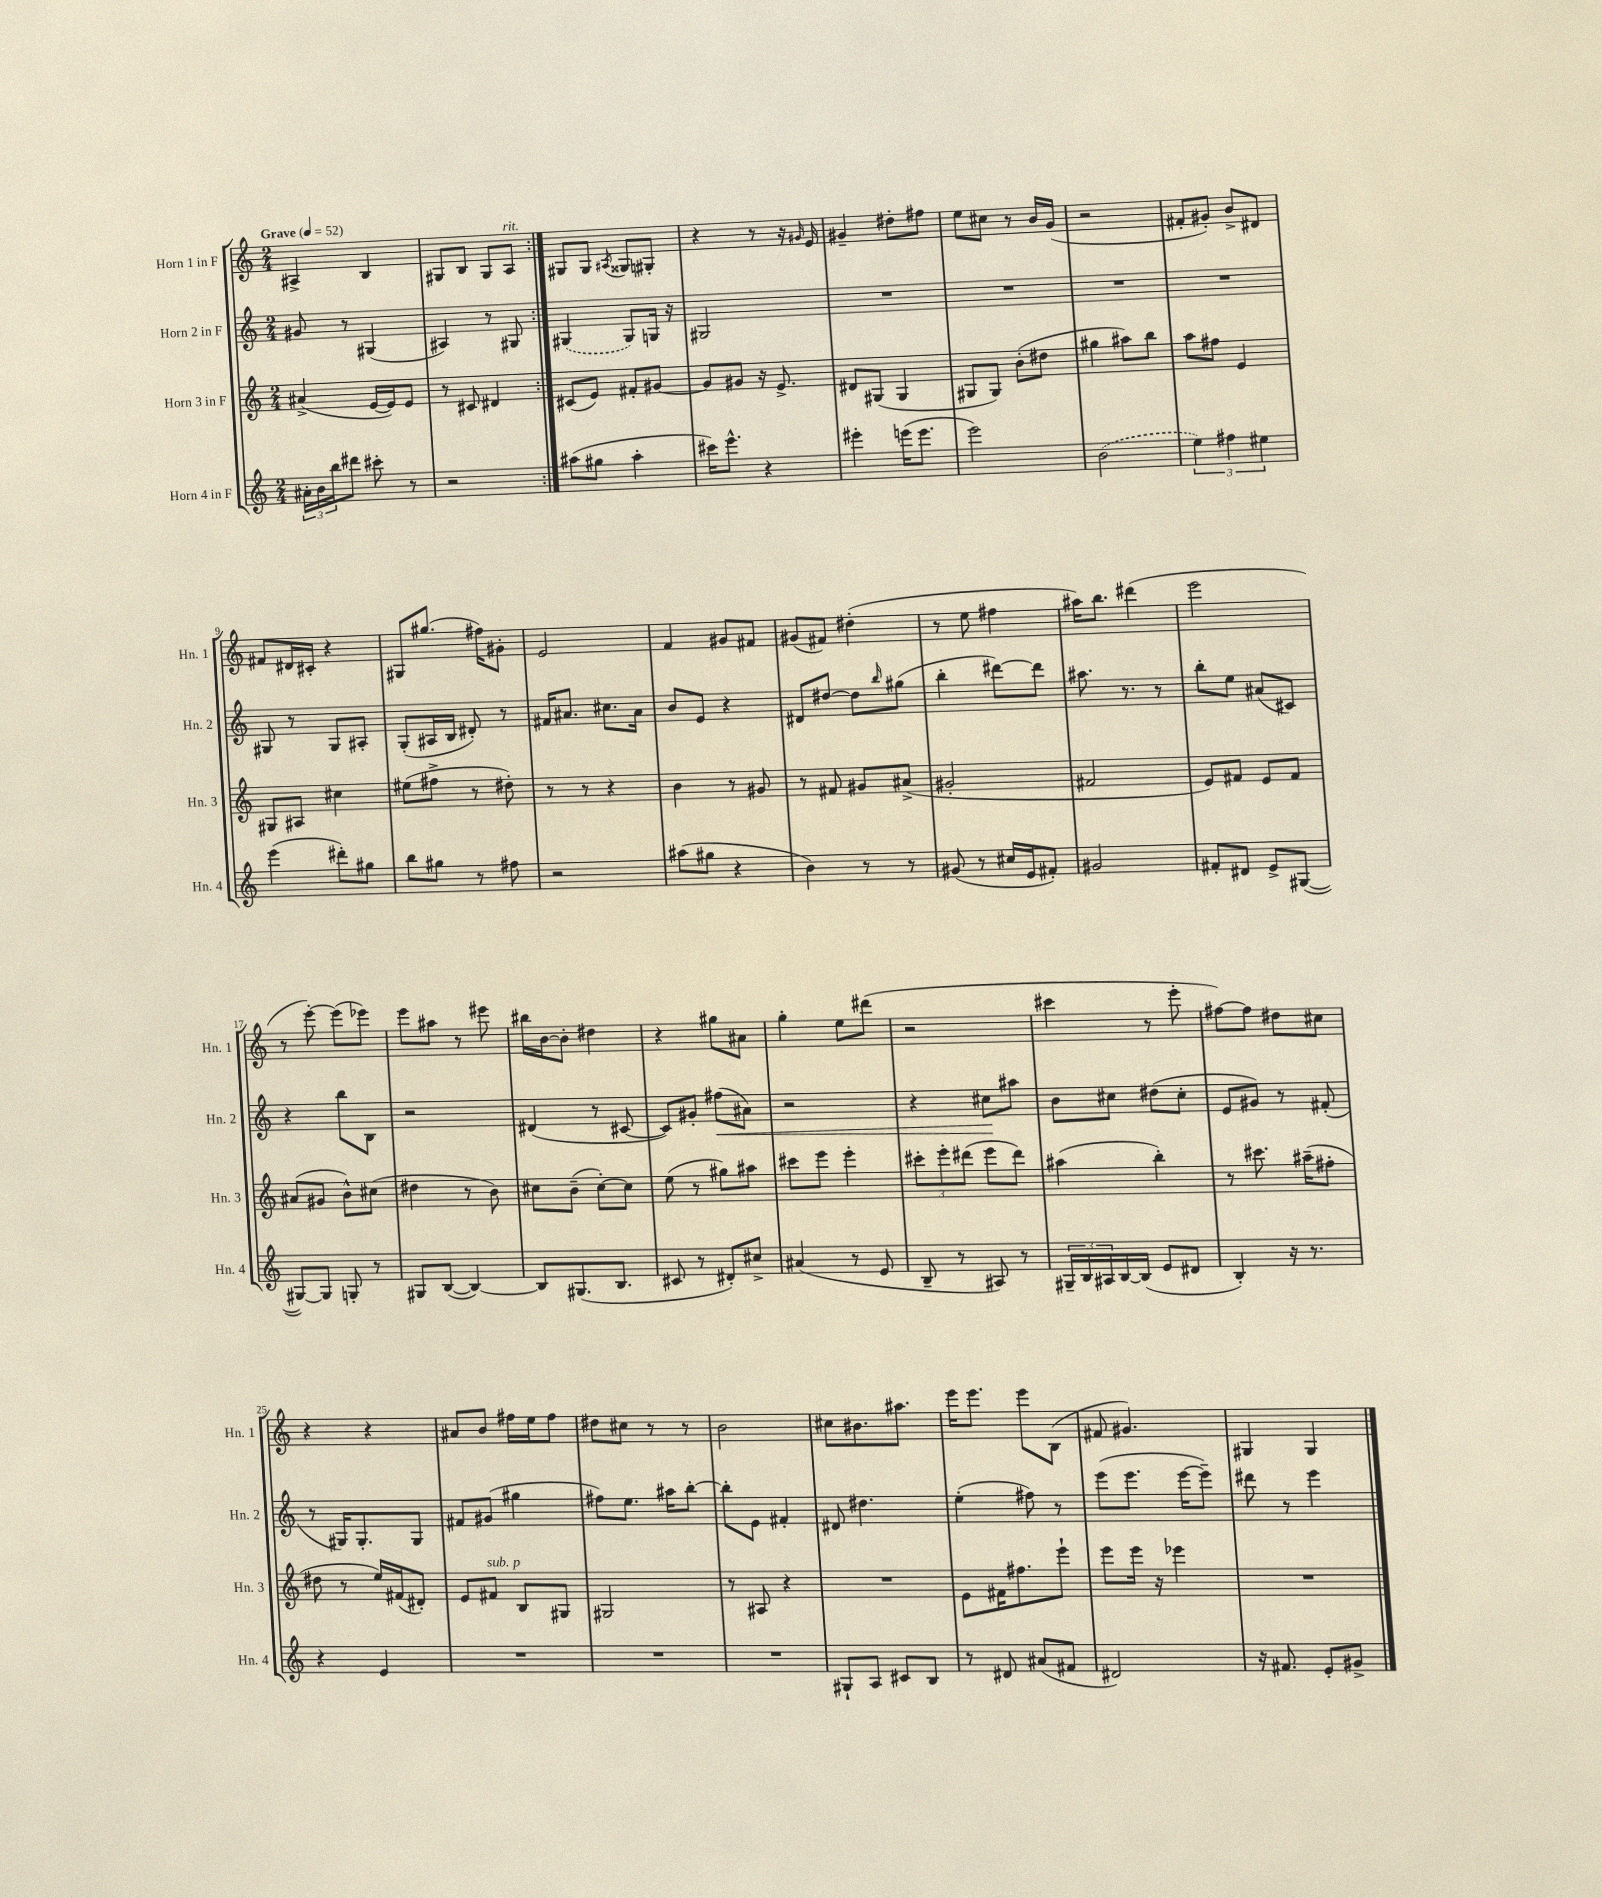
<<
\new StaffGroup <<
\new Staff = "s0" \with { instrumentName = "Horn 1 in F" shortInstrumentName = "Hn. 1" } {
    \clef treble \key c \major \numericTimeSignature \time 2/4 \tempo "Grave" 4 = 52
    \repeat volta 2 { ais4-> b4 |
    gis8 b8 gis8 a8^\markup { \italic "rit." } | }
    gis8 gis8 \acciaccatura { ais8 } gisis8 gis8-. |
    r4 r8 r16 \grace { gis'16 } e'16 |
    gis'4-- dis''8-. fis''8 |
    e''8 cis''8 r8 b'16 g'16( |
    r2 |
    fis'8-. gis'8-.) b'8-> dis'8 |
    fis'8 dis'16 cis'16-. r4 |
    gis8 gis''8.( fis''16) gis'8-. |
    e'2 |
    f'4 gis'8 fis'8 |
    gis'8( fis'8) dis''4-.( |
    r8 e''8 fis''4 |
    ais''16) b''8. dis'''4( |
    e'''2 |
    r8 e'''8~-.) e'''8( ees'''8) |
    e'''8 ais''8 r8 eis'''8 |
    bis''16 b'16~ b'8-. dis''4 |
    r4 gis''8 ais'8 |
    g''4-. e''8 dis'''8( |
    r2 |
    cis'''4 r8 e'''8-. |
    fis''8~) fis''8 dis''8 cis''8 |
    r4 r4 |
    ais'8 b'8 fis''16 e''16 fis''8 |
    dis''8 cis''8 r8 r8 |
    b'2 |
    cis''8 bis'8. ais''8. |
    e'''16 e'''8. e'''8 b8( |
    fis'8 gis'4.) |
    gis4 gis4 \bar "|." |
}
\new Staff = "s1" \with { instrumentName = "Horn 2 in F" shortInstrumentName = "Hn. 2" } {
    \clef treble \key c \major \numericTimeSignature \time 2/4
    \repeat volta 2 { gis'8 r8 gis4( |
    ais4) r8 gis8 | }
    \once \slurDashed gis4( gis8) g16 r16 |
    gis2 |
    R2 |
    R2 |
    R2 |
    R2 |
    gis8 r8 gis8 ais8-. |
    g8-.( ais16 b16 dis'8-.) r8 |
    fis'16 ais'8. cis''8. ais'16 |
    b'8 e'8 r4 |
    dis'8 dis''8~ dis''8 \grace { b''16 } gis''8( |
    b''4-. dis'''8~) dis'''8 |
    ais''8. r8. r8 |
    b''8-. e''8 ais'8( cis'8) |
    r4 b''8 b8 |
    r2 |
    dis'4( r8 cis'8~ |
    cis'8) gis'8-. fis''8\<( ais'8) |
    r2 |
    r4 cis''8\! ais''8 |
    b'8 cis''8 dis''8( cis''8-. |
    e'8 gis'8) r8 fis'8-.( |
    r8 gis16) gis8.-. gis8 |
    fis'8 gis'8( gis''4 |
    fis''8) e''8. ais''16 b''8~-. |
    b''8-. e'8 fis'4-. |
    dis'8 dis''4. |
    e''4-.( fis''8) r8 |
    e'''8( e'''8. e'''16~ e'''8--) |
    dis'''8 r8 e'''4 \bar "|." |
}
\new Staff = "s2" \with { instrumentName = "Horn 3 in F" shortInstrumentName = "Hn. 3" } {
    \clef treble \key c \major \numericTimeSignature \time 2/4
    \repeat volta 2 { ais'4->( e'16~ e'16) e'8 |
    r8 cis'8 dis'4 | }
    cis'8( e'8) fis'8-. gis'8~ |
    gis'8 gis'8 r16 e'8.-> |
    dis'8 gis8( gis4 |
    gis8 gis8) b'8-.( dis''8 |
    gis''4 ais''8) b''8 |
    a''8 fis''8 e'4 |
    gis8 ais8 cis''4 |
    eis''8( fis''8-> r8 dis''8-.) |
    r8 r8 r4 |
    b'4 r8 gis'8 |
    r8 fis'8 gis'8 ais'8->( |
    gis'2-. |
    fis'2 |
    e'8) fis'8 e'8 fis'8 |
    ais'8( gis'8 b'8-^) cis''8( |
    dis''4 r8 b'8) |
    cis''8 b'8--( cis''8~-.) cis''8 |
    e''8( r8 gis''8) ais''8 |
    cis'''8 e'''8 e'''4-. |
    \tuplet 3/2 { cis'''8-. e'''8-. dis'''8( } e'''8 dis'''8) |
    ais''4( b''4-.) |
    r8 cis'''8. ais''16--( fis''8-. |
    dis''8 r8 e''16) fis'16( dis'8-.) |
    e'8 fis'8^\markup { \italic "sub. p" } b8 gis8 |
    gis2 |
    r8 ais8 r4 |
    R2 |
    e'8 fis'16 fis''8. e'''8-! |
    e'''8 e'''16 r16 ees'''4 |
    R2 \bar "|." |
}
\new Staff = "s3" \with { instrumentName = "Horn 4 in F" shortInstrumentName = "Hn. 4" } {
    \clef treble \key c \major \numericTimeSignature \time 2/4
    \repeat volta 2 { \tuplet 3/2 { ais'16-. b'16 b''16 } dis'''8 cis'''8-. r8 |
    r2 | }
    ais''8( gis''8 ais''4-. |
    cis'''16) e'''8.-^ r4 |
    eis'''4-. e'''16( e'''8. |
    e'''2) |
    \once \slurDashed b'2( |
    \tuplet 3/2 { e''4) fis''4 eis''4 } |
    e'''4( dis'''8-.) gis''8 |
    b''8 gis''8 r8 fis''8 |
    r2 |
    ais''8( gis''8 r4 |
    b'4) r8 r8 |
    gis'8( r8 cis''16 e'16 fis'8-.) |
    gis'2 |
    fis'8-. dis'8 e'8-> gis8~( |
    gis8~) gis8 g8-. r8 |
    gis8 b8~( b4~) |
    b8 gis8.( b8. |
    cis'8 r8 dis'8-.) cis''8-> |
    ais'4( r8 e'8 |
    b8-- r8 ais8) r8 |
    \tuplet 3/2 { gis16-- b16 ais16 } b16~ b16( e'8 dis'8 |
    b4-.) r16 r8. |
    r4 e'4 |
    R2 |
    R2 |
    R2 |
    gis8-! a8 cis'8 b8 |
    r8 dis'8 ais'8( fis'8 |
    dis'2) |
    r16 fis'8. e'8-. gis'8-> \bar "|." |
}
>>
>>
